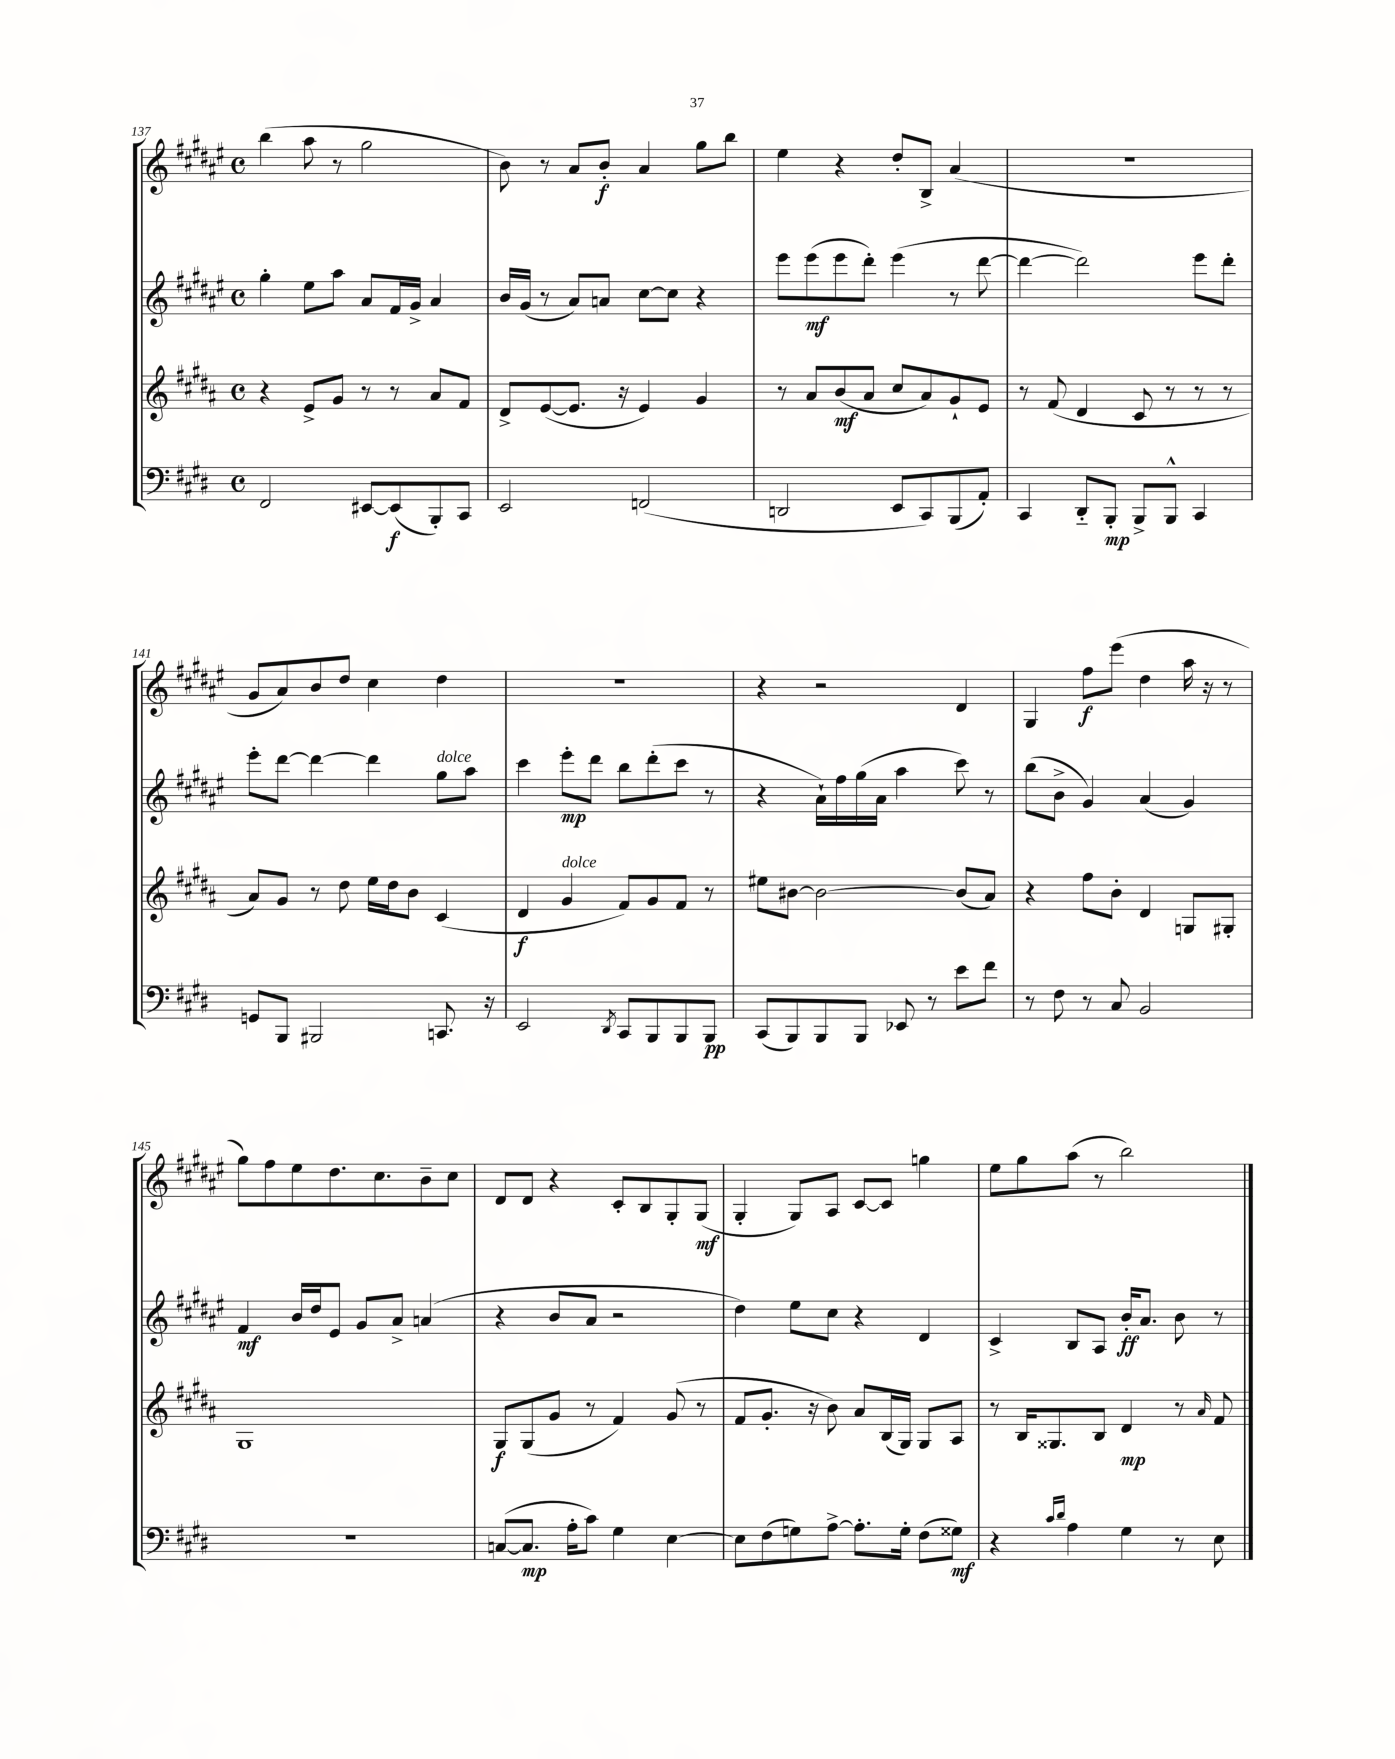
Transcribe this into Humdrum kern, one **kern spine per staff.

**kern	**dynam	**kern	**dynam	**kern	**dynam	**kern	**dynam
*part4	*part4	*part3	*part3	*part2	*part2	*part1	*part1
*staff4	*staff4	*staff3	*staff3	*staff2	*staff2	*staff1	*staff1
*clefF4	*	*clefG2	*	*clefG2	*	*clefG2	*
*k[f#c#g#d#]	*	*k[f#c#g#d#a#]	*	*k[f#c#g#d#a#e#]	*	*k[f#c#g#d#a#e#]	*
*M4/4	*	*M4/4	*	*M4/4	*	*M4/4	*
*met(c)	*	*met(c)	*	*met(c)	*	*met(c)	*
=137	=137	=137	=137	=137	=137	=137	=137
2FF#/	.	4r	.	4gg#'\	.	(4bb\	.
.	.	8e^/L	.	8ee#\L	.	8aa#\	.
.	.	8g#/J	.	8aa#\J	.	8r	.
[8EE#X/L	.	8r	.	8a#/L	.	2gg#\	.
(8EE#/]	f	8r	.	16f#/L	.	.	.
.	.	.	.	16g#^/JJ	.	.	.
8BBB'/)	.	8a#/L	.	4a#/	.	.	.
8CC#/J	.	8f#/J	.	.	.	.	.
=138	=138	=138	=138	=138	=138	=138	=138
2EE/	.	8d#^/L	.	16b/LL	.	8b\)	.
.	.	.	.	(16g#/JJ	.	.	.
.	.	([8e/	.	8r	.	8r	.
.	.	8.e/J]	.	8a#/L)	.	8a#/L	.
.	.	.	.	8an/J	.	8b'/J	f
.	.	16r	.	.	.	.	.
(2FFn/	.	4e/)	.	[8cc#\L	.	4a#/	.
.	.	.	.	8cc#\J]	.	.	.
.	.	4g#/	.	4r	.	8gg#\L	.
.	.	.	.	.	.	8bb\J	.
=139	=139	=139	=139	=139	=139	=139	=139
2DDn/	.	8r	.	8eee#\L	.	4ee#\	.
.	.	8a#/L	.	(8eee#\	mf	.	.
.	.	(8b/	mf	8eee#\	.	4r	.
.	.	8a#/J	.	8ddd#'\J)	.	.	.
8EE/L	.	8cc#/L	.	(4eee#\	.	8dd#'/L	.
8CC#/)	.	8a#/)	.	.	.	8B^/J	.
(8BBB/	.	8g#`/	.	8r	.	(4a#/	.
8AA'/J)	.	8e/J	.	[8ddd#\	.	.	.
=140	=140	=140	=140	=140	=140	=140	=140
4CC#/	.	8r	.	4ddd#\_	.	1r	.
.	.	(8f#/	.	.	.	.	.
8DD#/L	.	4d#/	.	2ddd#\])	.	.	.
8BBB'/J	mp	.	.	.	.	.	.
8BBB^/L	.	8c#/	.	.	.	.	.
8BBB^^/J	.	8r	.	.	.	.	.
4CC#/	.	8r	.	8eee#\L	.	.	.
.	.	8r	.	8ddd#'\J	.	.	.
!!LO:LB:g=z
=141	=141	=141	=141	=141	=141	=141	=141
8GGn/L	.	8a#/L)	.	8eee#'\L	.	8g#/L	.
8BBB/J	.	8g#/J	.	[8ddd#\J	.	8a#/)	.
2BBB#X/	.	8r	.	4ddd#\_	.	8b/	.
.	.	8dd#\	.	.	.	8dd#/J	.
.	.	16ee\LL	.	4ddd#\]	.	4cc#\	.
.	.	16dd#\J	.	.	.	.	.
.	.	8b\J	.	.	.	.	.
!	!	!	!	!LO:TX:a:i:t=dolce	!	!	!
8.CCn/	.	(4c#/	.	8gg#\L	.	4dd#\	.
.	.	.	.	8aa#\J	.	.	.
16r	.	.	.	.	.	.	.
=142	=142	=142	=142	=142	=142	=142	=142
2EE/	.	4d#/	f	4ccc#\	.	1r	.
!	!	!LO:TX:a:i:t=dolce	!	!	!	!	!
.	.	4g#/	.	8eee#'\L	mp	.	.
.	.	.	.	8ddd#\J	.	.	.
8qDD#/	.	.	.	.	.	.	.
8CC#/L	.	8f#/L)	.	8bb\L	.	.	.
8BBB/	.	8g#/	.	(8ddd#'\	.	.	.
8BBB/	.	8f#/J	.	8ccc#\J	.	.	.
8BBB/J	pp	8r	.	8r	.	.	.
=143	=143	=143	=143	=143	=143	=143	=143
(8CC#/L	.	8ee#X\L	.	4r	.	4r	.
8BBB/)	.	[8b#X\J	.	.	.	.	.
8BBB/	.	2b#\_	.	16a#`\LL)	.	2r	.
.	.	.	.	16ff#\	.	.	.
8BBB/J	.	.	.	(16gg#\	.	.	.
.	.	.	.	16a#\JJ	.	.	.
8EE-X/	.	.	.	4aa#\	.	.	.
8r	.	.	.	.	.	.	.
8e\L	.	(8b#/L]	.	8ccc#\)	.	4d#/	.
8f#\J	.	8a#/J)	.	8r	.	.	.
=144	=144	=144	=144	=144	=144	=144	=144
8r	.	4r	.	(8bb\L	.	4G#/	.
8F#\	.	.	.	8b^\J	.	.	.
8r	.	8ff#\L	.	4g#/)	.	8ff#\L	f
8C#/	.	8b'\J	.	.	.	(8eee#\J	.
2BB/	.	4d#/	.	(4a#/	.	4dd#\	.
.	.	8Gn/L	.	4g#/)	.	16aa#\	.
.	.	.	.	.	.	16r	.
.	.	8G#X'/J	.	.	.	8r	.
!!LO:LB:g=z
=145	=145	=145	=145	=145	=145	=145	=145
1r	.	1G#	.	4f#/	mf	8gg#\L)	.
.	.	.	.	.	.	8ff#\	.
.	.	.	.	16b/LL	.	8ee#\	.
.	.	.	.	16dd#/J	.	.	.
.	.	.	.	8e#/J	.	8.dd#\	.
.	.	.	.	8g#/L	.	.	.
.	.	.	.	.	.	8.cc#\	.
.	.	.	.	8a#^/J	.	.	.
.	.	.	.	(4an/	.	8b~\	.
.	.	.	.	.	.	8cc#\J	.
=146	=146	=146	=146	=146	=146	=146	=146
([8Cn/L	.	8G#/L	f	4r	.	8d#/L	.
8.C/J]	mp	(8G#/	.	.	.	8d#/J	.
.	.	8g#/J	.	8b/L	.	4r	.
16A'\KL	.	.	.	.	.	.	.
8c#\J)	.	8r	.	8a#/J	.	.	.
4G#\	.	4f#/)	.	2r	.	8c#'/L	.
.	.	.	.	.	.	8B/	.
[4E\	.	(8g#/	.	.	.	8G#'/	.
.	.	8r	.	.	.	(8G#/J	mf
=147	=147	=147	=147	=147	=147	=147	=147
8E\L]	.	8f#/L	.	4dd#\)	.	4G#'/	.
(8F#\	.	8.g#'/J	.	.	.	.	.
8Gn\)	.	.	.	8ee#\L	.	8G#/L)	.
.	.	16r	.	.	.	.	.
[8A^\J	.	8b\)	.	8cc#\J	.	8A#/J	.
8.A'\L]	.	8a#/L	.	4r	.	[8c#/L	.
.	.	(16B/L	.	.	.	8c#/J]	.
16G'\Jk	.	16G#/JJ)	.	.	.	.	.
(8F#\L	.	8G#/L	.	4d#/	.	4ggn\	.
8G##X\J)	mf	8A#/J	.	.	.	.	.
=148	=148	=148	=148	=148	=148	=148	=148
4r	.	8r	.	4c#^/	.	8ee#\L	.
.	.	16B/KL	.	.	.	8gg#\	.
.	.	8.G##X/	.	.	.	.	.
16qqc#/LL	.	.	.	.	.	.	.
16qqd#/JJ	.	.	.	.	.	.	.
4A\	.	.	.	8B/L	.	(8aa#\J	.
.	.	8B/J	.	8A#/J	.	8r	.
4G#\	.	4d#/	mp	16b'/KL	ff	2bb\)	.
.	.	.	.	8.a#/J	.	.	.
8r	.	8r	.	8b\	.	.	.
.	.	16qqa#/	.	.	.	.	.
8E\	.	8f#/	.	8r	.	.	.
==	==	==	==	==	==	==	==
*-	*-	*-	*-	*-	*-	*-	*-
